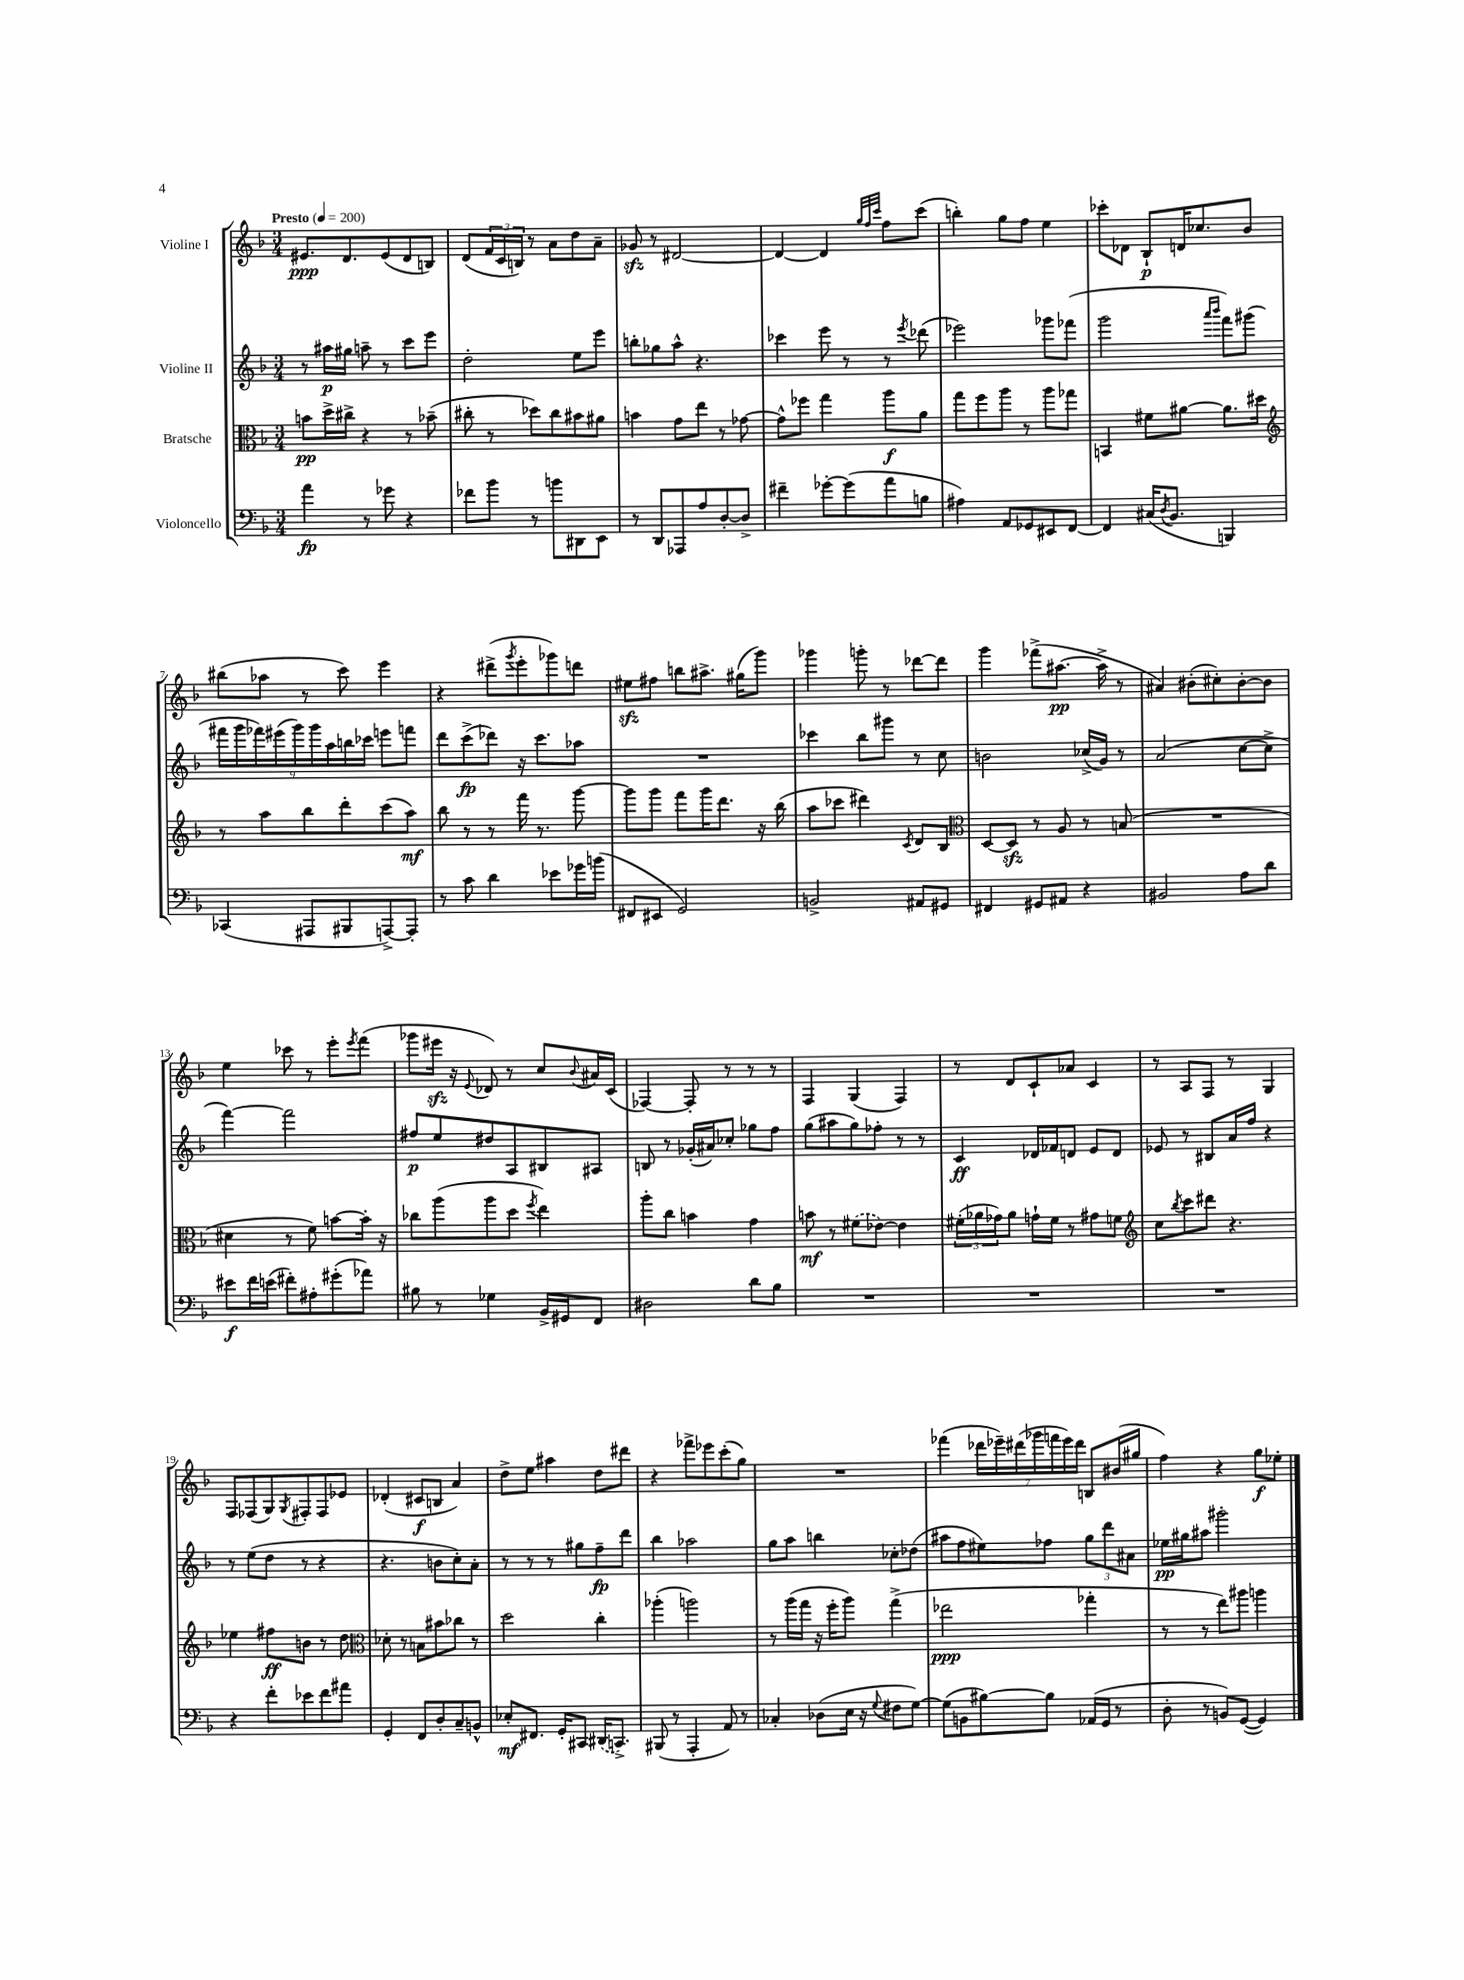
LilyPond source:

<<
\new StaffGroup <<
\new Staff = "s0" \with { instrumentName = "Violine I" } {
    \clef treble \key f \major \numericTimeSignature \time 3/4 \tempo "Presto" 4 = 200
    eis'8.\ppp d'8. eis'8( d'8 b8) |
    d'8( \tuplet 3/2 { f'16 c'16 b16) } r8 a'8 d''8 a'8-- |
    ges'8\sfz r8 dis'2~ |
    dis'4~ dis'4 \grace { g''32 f''32 c'''32 } f''8 c'''8( |
    b''4-.) g''8 f''8 e''4 |
    ces'''8-. des'8 bes8-!\p d'16 ces''8. bes'8 |
    bis''8( aes''8 r8 c'''8) e'''4 |
    r4 dis'''8->( \acciaccatura { g'''8 } e'''8-. ges'''8) d'''8 |
    eis''8\sfz fis''8 b''8 ais''8.-> gis''16( g'''8) |
    ges'''4 g'''8-. r8 des'''8~ des'''8 |
    g'''4 fes'''8->( ais''8.~\pp ais''16-> r8 |
    ais'4) bis'8-.( cis''8-.) bis'8~-. bis'8 |
    e''4 ces'''8 r8 e'''8-. \acciaccatura { e'''8 } f'''8( |
    ges'''8 eis'''16\sfz r16 \appoggiatura { e'8 } des'8) r8 c''8 \appoggiatura { bes'8 } ais'16 c'16( |
    fes4~) fes8-. r8 r8 r8 |
    f4 g4( f4) |
    r8 d'8 c'8-! aes'8 c'4 |
    r8 a8 f8 r8 g4 |
    f8 fes8( g8) \acciaccatura { g8 } fis8-. fis8 ees'8 |
    des'4-.( cis'8\f b8 a'4) |
    d''8-> e''8 ais''4 d''8 dis'''8 |
    r4 fes'''8-> ees'''8 c'''8-.( g''8) |
    R2. |
    fes'''4( \tuplet 7/4 { des'''16 ees'''16--) dis'''16( ges'''16 f'''16 ees'''16) dis'''16 } b8 bis'16( gis''16 |
    f''4) r4 g''8\f ees''8-. \bar "|." |
}
\new Staff = "s1" \with { instrumentName = "Violine II" } {
    \clef treble \key f \major \numericTimeSignature \time 3/4
    r8 ais''16\p gis''16 a''8-- r8 c'''8 e'''8 |
    d''2-. e''8 e'''8 |
    b''8-. ges''8 a''8-^ r4. |
    ces'''4 e'''8 r8 r8 \acciaccatura { e'''8 } des'''8( |
    ees'''2) ges'''8 fes'''8( |
    g'''2 \grace { a'''16 bes'''16 } f'''8) gis'''8( |
    \tuplet 9/8 { fis'''16 g'''16 fes'''16) eis'''16( g'''16) g'''16 a''16 b''16 ces'''16 } e'''8 f'''8 |
    d'''8 c'''8->\fp( des'''8) r16 c'''8. aes''8 |
    R2. |
    ces'''4 bes''8 gis'''8 r8 c''8 |
    b'2 ces''16->( g'16) r8 |
    a'2( c''8~ c''8-> |
    f'''4~) f'''2 |
    fis''8\p e''8 dis''8 a8 bis8 ais8 |
    b8 r8 ges'16-.( ais'16) ces''8-. ges''8 f''8 |
    g''8( ais''8 g''8) fes''8-. r8 r8 |
    c'4\ff des'16 fes'16 d'8 e'8 d'8 |
    ees'8 r8 bis8 a'16 f''16 r4 |
    r8 e''8( d''8 r8 r4 |
    r4. b'8 c''8-.) a'8-. |
    r8 r8 r8 gis''8 f''8--\fp d'''8 |
    bes''4 aes''2 |
    g''8 a''8 b''4 ces''8-. des''8( |
    ais''8 f''8 eis''8) fes''8 \tuplet 3/2 { g''8 d'''8 ais'8 } |
    ees''16\pp gis''16 ais''8 gis'''2-. \bar "|." |
}
\new Staff = "s2" \with { instrumentName = "Bratsche" } {
    \clef alto \key f \major \numericTimeSignature \time 3/4
    b'8\pp d''16-> cis''16-> r4 r8 bes'8--( |
    cis''8-. r8 des''8) cis''8 bis'8 ais'8 |
    b'4 g'8 e''8 r8 ges'8~ |
    ges'8-^ fes''8 g''4 a''8\f a'8 |
    g''8 f''8 a''8 r8 a''8 ges''8 |
    b,4 fis'8 ais'8~ ais'8. dis''16 |
    \clef treble r8 a''8 bes''8 d'''8-. c'''8( a''8\mf) |
    bes''8 r8 r8 f'''16 r8. g'''8~ |
    g'''8 g'''8 f'''8 g'''16 d'''8. r16 bes''16( |
    a''8 ces'''8 dis'''4) \acciaccatura { c'8 } d'8 bes8 |
    \clef alto d8~ d8\sfz r8 a8 r8 b8( |
    R2. |
    dis'4 r8 f'8) b'8~ b'16-. r16 |
    ces''8 a''8( a''8 d''8 \acciaccatura { f''8 } e''4) |
    a''8-. c''8 b'4 g'4 |
    b'8\mf r8 \once \slurDashed fis'8( ees'8~) ees'4 |
    \tuplet 3/2 { fis'16-.( aes'16 ges'16) } aes'8 g'16-! fis'16 r8 gis'8 f'8 |
    \clef treble c''8 \acciaccatura { bes''8 } c'''8 dis'''8 r4. |
    ees''4 fis''8\ff b'8 r8 d''8 |
    \clef alto des'8-. r8 b8 bis'8 ces''8 r8 |
    d''2 c''4-. |
    aes''4-.( a''2) |
    r8 a''16( g''16 r16 f''16-. a''8) g''4->( |
    ees''2\ppp ges''4-. |
    r8 r8 e''8) ais''8 a''4 \bar "|." |
}
\new Staff = "s3" \with { instrumentName = "Violoncello" } {
    \clef bass \key f \major \numericTimeSignature \time 3/4
    a'4\fp r8 ges'8 r4 |
    fes'8 bes'8 r8 b'8 dis,8 e,8 |
    r8 d,8 aes,,8 a8 d8~-. d8-> |
    fis'4-- ges'8~-. ges'8( a'8 b8 |
    ais4) a,8 ges,8 eis,8 f,8~ |
    f,4 cis16( \acciaccatura { d8 } bes,8. b,,4) |
    ces,4( ais,,8 bis,,8 a,,8~->) a,,8-. |
    r8 c'8 d'4 ees'8 ges'16 b'16( |
    fis,8 eis,8 g,2) |
    b,2-> ais,8 gis,8 |
    fis,4 gis,8 ais,8 r4 |
    bis,2 a8 d'8 |
    eis'8\f f'16 e'16( fis'8-.) ais8-. gis'8-.( aes'8) |
    bis8 r8 ges4 bes,16-> gis,16 f,8 |
    dis2 d'8 bes8 |
    R2. |
    R2. |
    R2. |
    r4 f'8-. ees'8 f'8 ais'8 |
    g,4-. f,8 d8-. c8-- b,8-^ |
    ees8-.\mf fis,8. g,16-. cis,8 \once \slurDashed dis,16( c,8.->) |
    bis,,8( r8 a,,4-. a,8) r8 |
    ces4-. des8( e16 r16 \appoggiatura { g8 } fis8 g8~) |
    g8( b,8 bis8~) bis8 aes,16( g,16 r8 |
    d8-. r8 b,8) g,8~( g,4) \bar "|." |
}
>>
>>
